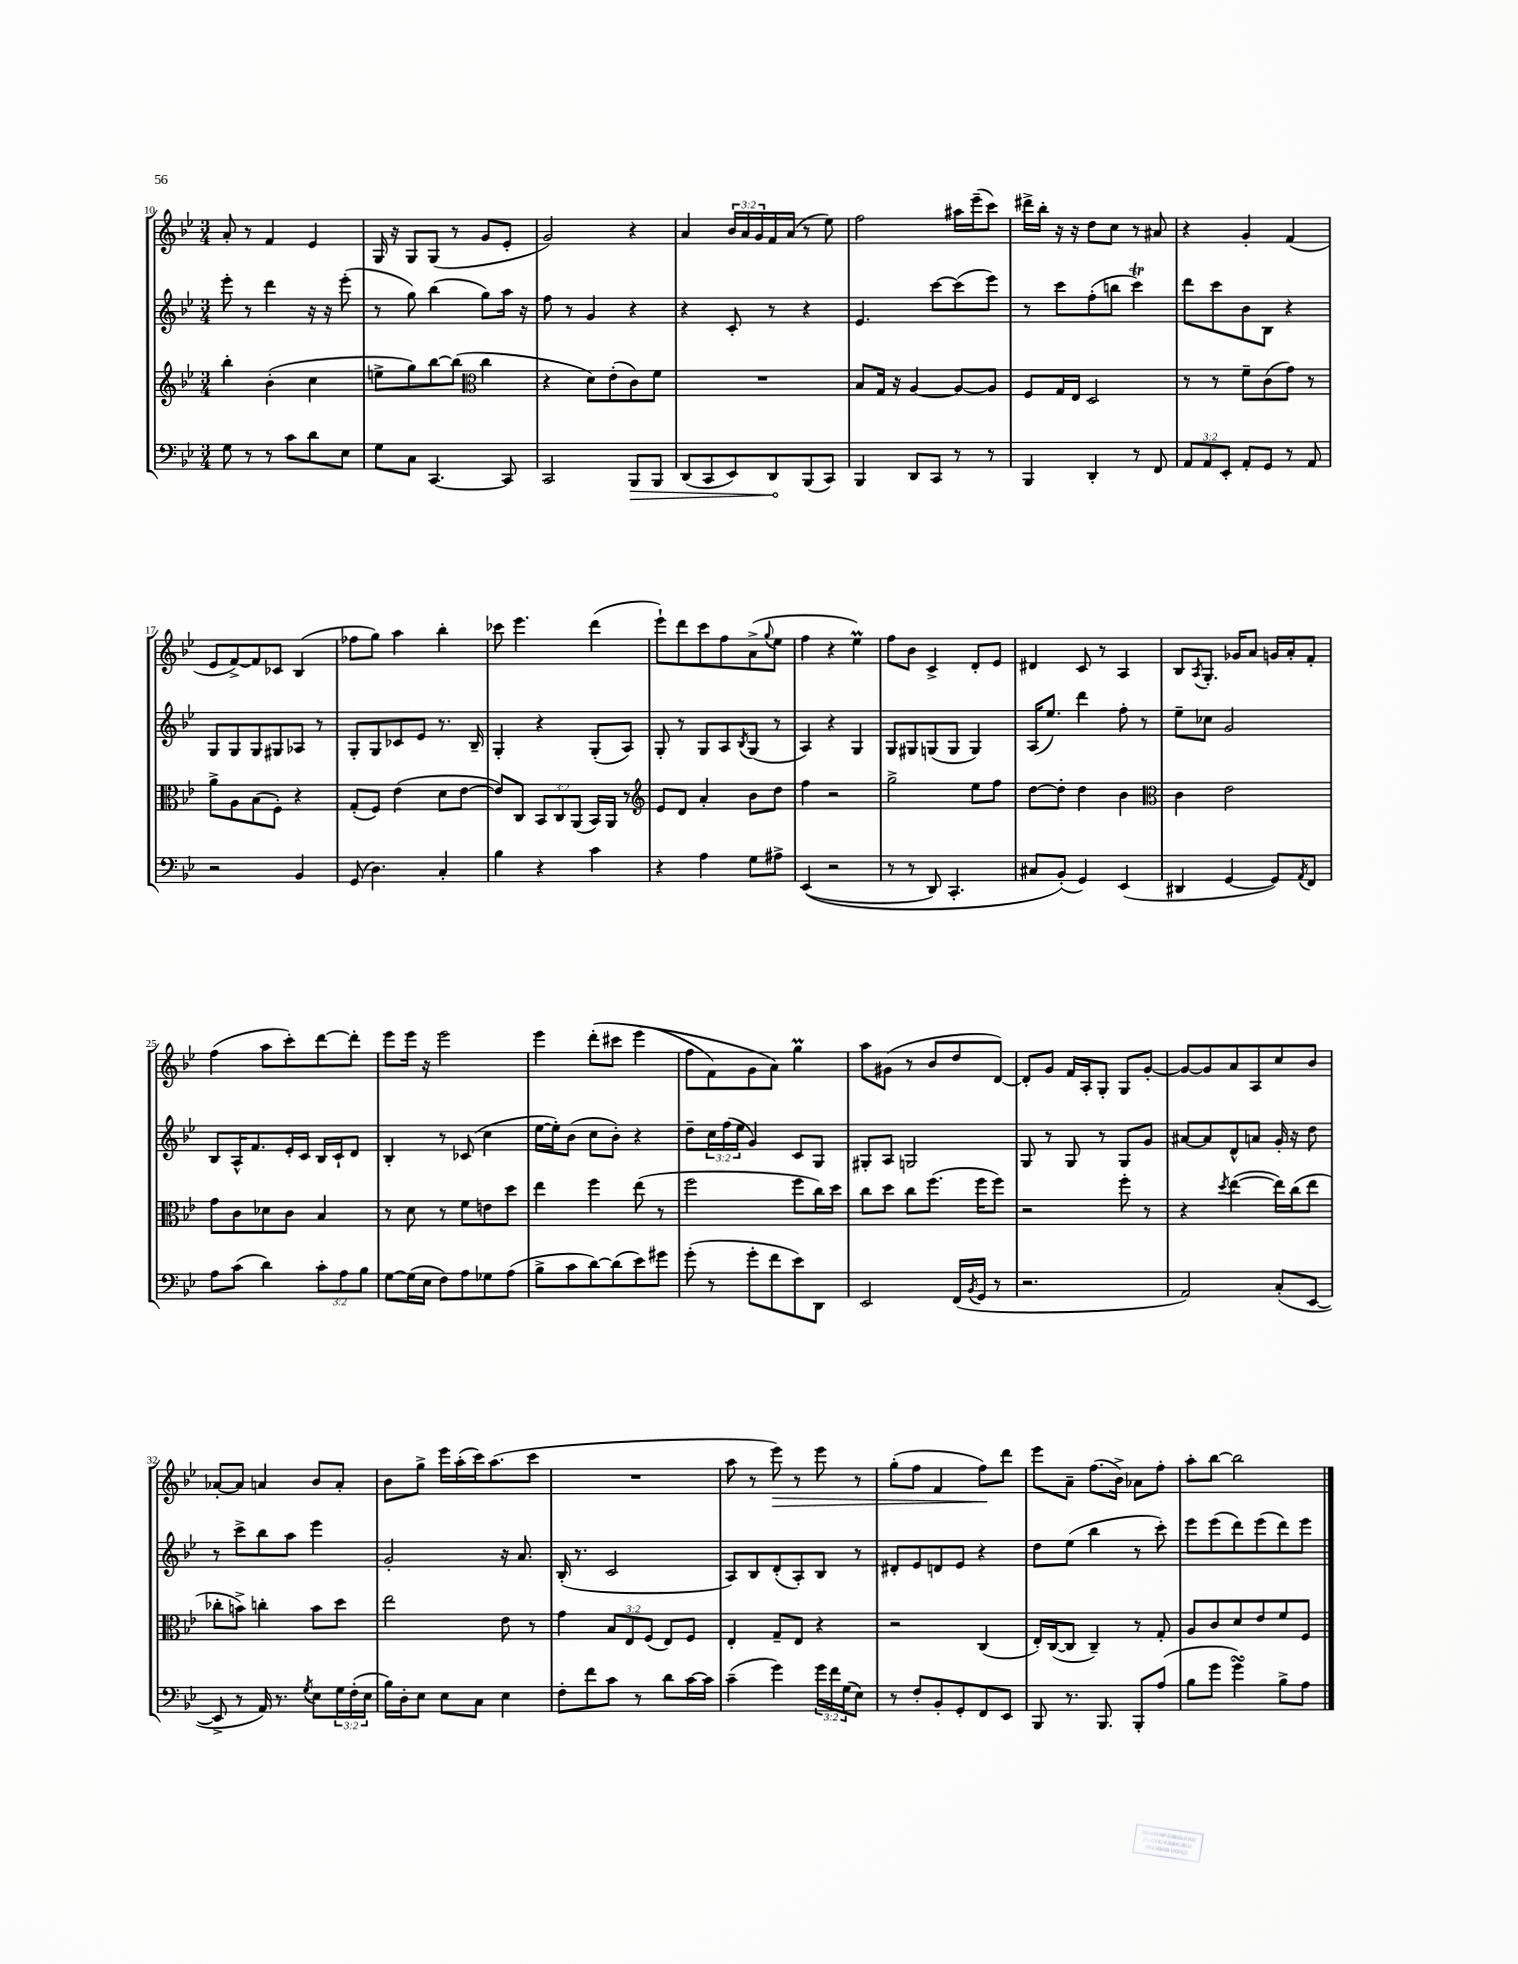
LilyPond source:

<<
\new StaffGroup <<
\new Staff = "s0" {
    \clef treble \key bes \major \numericTimeSignature \time 3/4 \override Staff.TupletNumber.text = #tuplet-number::calc-fraction-text
    a'8-. r8 f'4 ees'4 |
    g16 r16 g8 g8( r8 g'8 ees'8-. |
    g'2) r4 |
    a'4 \tuplet 3/2 { bes'16 a'16 g'16 } f'16 a'16( r8 ees''8) |
    f''2 ais''16 ees'''16--( c'''8) |
    dis'''16-> bes''16-. r16 r16 d''8 c''8 r8 ais'8 |
    r4 g'4-. f'4( |
    ees'8 f'8~->) f'8 ces'8 bes4( |
    fes''8 g''8) a''4 bes''4-. |
    ces'''8 ees'''4. d'''4( |
    ees'''8-!) d'''8 c'''8 f''8 a'8->( \appoggiatura { g''8 } ees''8 |
    f''4 r4 ees''4\prall) |
    f''8 bes'8 c'4-> d'8-. ees'8 |
    dis'4 c'8 r8 a4 |
    bes8 \acciaccatura { a8 } g8.-. ges'16 a'8 g'16 a'16-. f'8-. |
    f''4( a''8 c'''8-.) d'''8~ d'''8-. |
    ees'''8 ees'''16 r16 ees'''2 |
    ees'''4 d'''8-.\( cis'''8 ees'''4( |
    f''8 f'8) g'8 a'8\) g''4\prall |
    a''8 gis'8( r8 bes'8 d''8 d'8~) |
    d'8-. g'8 f'16 a16-. g8-. g8 g'8~-. |
    g'8~ g'8 a'8 a8 c''8 bes'8 |
    aes'8~-. aes'8 a'4 bes'8 a'8-. |
    bes'8 g''8-> ees'''16 a''16-.( c'''16) a''8.( c'''8 |
    R2. |
    a''8 r8 ees'''8\>) r8 ees'''8 r8 |
    g''8-.( f''8 f'4 f''8\!) d'''8 |
    ees'''8 a'8-- f''8.( bes'16->) aes'8 f''8-. |
    a''8-. bes''8~ bes''2 \bar "|." |
}
\new Staff = "s1" {
    \clef treble \key bes \major \numericTimeSignature \time 3/4 \override Staff.TupletNumber.text = #tuplet-number::calc-fraction-text
    ees'''8-. r8 d'''4 r16 r16 ees'''8-.( |
    r8 g''8) bes''4( g''8) a''16 r16 |
    f''8 r8 g'4 r4 |
    r4 c'8-. r8 r4 |
    ees'4. c'''8~ c'''8( ees'''8) |
    r8 c'''8 f''8-.( b''8 c'''4\trill) |
    d'''8 c'''8 bes'8 bes8 r4 |
    g8 g8 g8 gis8 aes8 r8 |
    g8-. g8 ces'8 ees'8 r8. bes16-- |
    g4-. r4 g8-.( a8) |
    g8-. r8 g8 a8 \acciaccatura { bes8 } g8( r8 |
    a4) r4 g4 |
    g8 gis8 g8( g8 g4) |
    a16( ees''8.) d'''4 f''8-. r8 |
    ees''8-- ces''8 g'2 |
    bes8 a16-^ f'8. ees'16-. c'16 bes16 c'16-! d'8 |
    bes4-. r8 ces'8( c''4 |
    ees''16~ ees''16-.) bes'8( c''8 bes'8-.) r4 |
    d''8-- \tuplet 3/2 { c''16 f''16( ees''16 } g'4) c'8 g8 |
    gis8-. a8 g2 |
    g8 r8 g8 r8 g8 g'8 |
    ais'8~ ais'8 d'8-^ a'8 g'16-. r16 d''8 |
    r8 c'''8-> bes''8 a''8 ees'''4 |
    g'2-. r16 a'8. |
    bes16-.( r8. c'2 |
    a8) bes8 d'8-.( a8-.) bes8 r8 |
    dis'8-. ees'8 d'8 ees'8 r4 |
    d''8 ees''8( bes''4 r8 c'''8-.) |
    ees'''8 ees'''8( d'''8) ees'''8( d'''8) ees'''8 \bar "|." |
}
\new Staff = "s2" {
    \clef treble \key bes \major \numericTimeSignature \time 3/4 \override Staff.TupletNumber.text = #tuplet-number::calc-fraction-text
    bes''4-. bes'4-.( c''4 |
    e''8-> g''8) bes''8~ bes''8( \clef alto c''4 |
    r4 d'8) ees'8-.( c'8) f'8 |
    R2. |
    bes8 g16 r16 a4~ a8~ a8 |
    f8 g16 ees16 d2 |
    r8 r8 f'8-- c'8( g'8) r8 |
    a'8-> a8 bes8( f8-.) r4 |
    g8-.( f8) ees'4( d'8 ees'8~ |
    ees'8) c8 \tuplet 3/2 { bes,8 c8 a,8( } bes,16) a,16 r8 |
    \clef treble ees'8 d'8 a'4-. bes'8 d''8 |
    f''4 r2 |
    g''2-> ees''8 f''8 |
    d''8~ d''8-. d''4 bes'4 |
    \clef alto c'4 ees'2 |
    g'8 c'8 des'8 c'8 bes4 |
    r8 d'8 r8 f'8 e'8 d''8 |
    ees''4 f''4 ees''8( r8 |
    f''2 f''8 c''16) d''16 |
    c''8 d''8 c''8 f''8.( f''16 f''8) |
    r2 f''8-. r8 |
    r4 \acciaccatura { d''8 } ees''4~( ees''16) c''16( ees''8 |
    ces''8-. b'8->) c''4-. b'8 d''8 |
    ees''2 ees'8 r8 |
    g'4 \tuplet 3/2 { bes8 ees8 f8( } ees8) f8 |
    ees4-. g8-- ees8 r4 |
    r2 c4( |
    ees16-.) c16~( c8 c4--) r8 g8-. |
    a8 c'8 d'8 ees'8 f'8 f8 \bar "|." |
}
\new Staff = "s3" {
    \clef bass \key bes \major \numericTimeSignature \time 3/4 \override Staff.TupletNumber.text = #tuplet-number::calc-fraction-text
    g8 r8 r8 c'8 d'8 ees8 |
    g8 c8 c,4.~ c,8 |
    c,2 \once \override Hairpin.circled-tip = ##t bes,,8\> bes,,8 |
    d,8( c,8 ees,8) d,8\! bes,,8( c,8) |
    bes,,4 d,8 c,8 r8 r8 |
    bes,,4 d,4-. r8 f,8 |
    \tuplet 3/2 { a,8 a,8 ees,8-. } a,8-. g,8 r8 a,8 |
    r2 bes,4 |
    g,8( d4.) c4-. |
    bes4 r4 c'4 |
    r4 a4 g8 ais8-> |
    ees,4(\( r2 |
    r8 r8 d,8) c,4.-. |
    cis8 bes,8-.(\) g,4) ees,4( |
    dis,4 g,4~ g,8) \acciaccatura { a,8 } f,8 |
    a8 c'8( d'4) \tuplet 3/2 { c'8-. a8 bes8 } |
    g8~ g16( ees16 f8) a8 ges8 a8( |
    bes8-> c'8 d'8~) d'8( ees'8) gis'8 |
    g'8-.( r8 g'8-. f'8 ees'8) d,8 |
    ees,2 f,16( \acciaccatura { bes,8 } g,16 r8 |
    r2. |
    a,2) c8-.( ees,8~ |
    ees,8-> r8 a,16) r8. \acciaccatura { g8 } ees8 \tuplet 3/2 { g16 f16-.( ees16 } |
    bes16) d16-. ees8 ees8 c8 ees4 |
    f8-. f'8 c'8 r8 d'8 c'16~ c'16 |
    c'4--( g'4) \tuplet 3/2 { g'16 f'16 g16( } ees8) |
    r8 f8-. bes,8-. g,8-. f,8 ees,8 |
    bes,,8 r8. bes,,8. bes,,8-. a8( |
    bes8 g'8 g'4\turn) bes8-> a8 \bar "|." |
}
>>
>>
\layout { \context { \Score currentBarNumber = #10 } }
